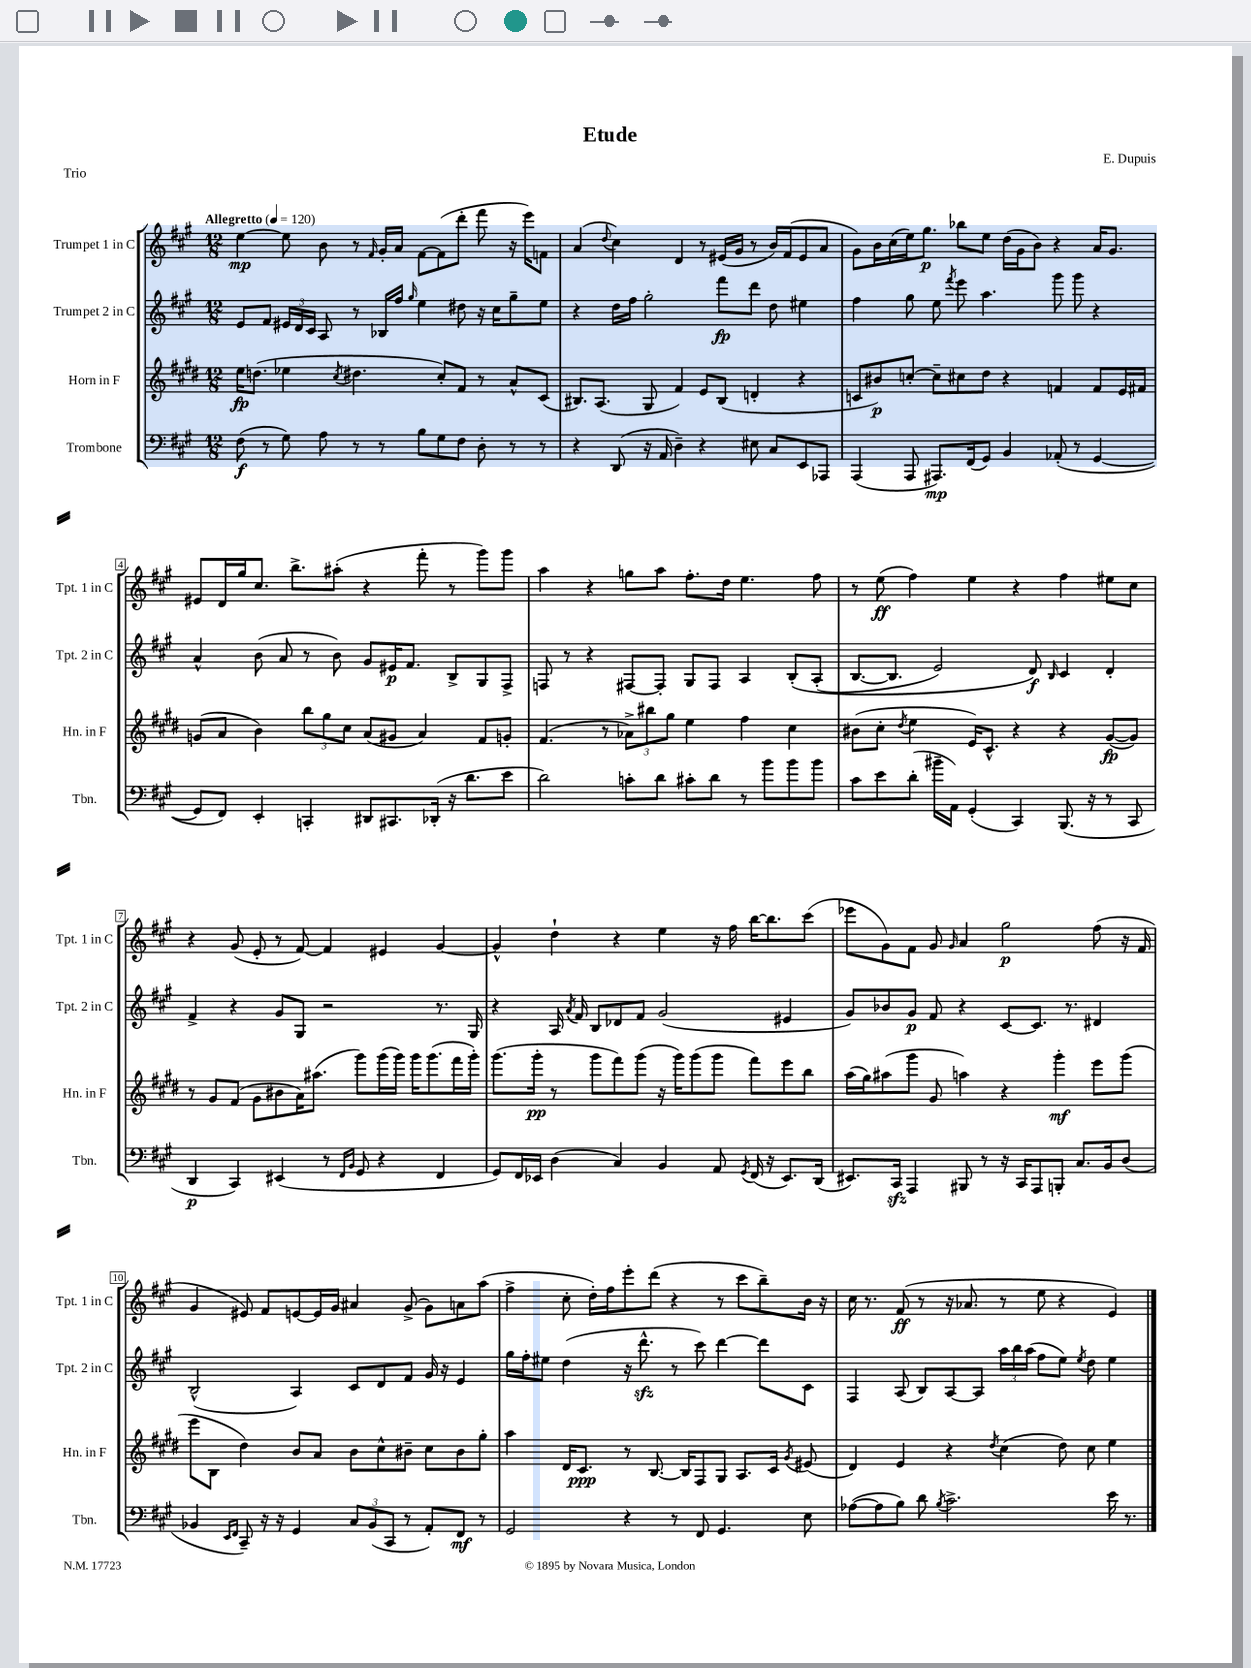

**kern	**kern	**kern	**kern
*staff4	*staff3	*staff2	*staff1
*clefF4	*clefG2	*clefG2	*clefG2
*k[f#c#g#]	*k[f#c#g#d#]	*k[f#c#g#]	*k[f#c#g#]
*M12/8	*M12/8	*M12/8	*M12/8
*MM120	*MM120	*MM120	*MM120
(8F#\	16ee\LK	8e/L	[4ee\
.	(8.dd\J	.	.
8r	.	8f#/J	.
8G#\)	4ee-\	24e#/LL	8ee\]
.	.	24d/	.
.	.	24c#/JJ	.
8A\	.	8A/	8b\
.	8qcc#/	.	.
8r	4.dd#\	8r	8r
.	.	.	16qqf#/
8r	.	16B-/LL	16g#'/LL
.	.	16ff#/JJ	16a/JJ
.	.	16qqgg#/	.
8B\L	.	4ee\	[8f#\L
8G#\	8cc#'/L)	.	(8f#\]
8F#\J	8f#/J	8dd#\	8ddd'\J
8D'\	8r	16r	8fff#\
.	.	16cc#\LK	.
8r	8a^^/L	8gg#~\	16r
.	.	.	16eee\LK)
8r	(8c#/J	8ee\J	8f\J
=	=	=	=
4r	8.B#/L)	4r	(4a/
.	(8.A/J	.	.
.	.	.	8qqdd/
(8DD/	.	16dd\LL	4cc#\)
.	.	16ff#\JJ	.
16r	8G#/	2gg#'\	.
16AA/	.	.	.
4D~\)	4f#/)	.	4d/
4r	8e/L	.	8r
.	(8B#/J	8fff#\L	(16e#/LL
.	.	.	16g#/JJ
8E#\	4d'/	8ddd\J	8r
8C#/L	.	8dd\	16b/LL)
.	.	.	(16f#/J
8EE/	4r	4ee#\	8e#/
8AAA-/J	.	.	8a/J
=	=	=	=
(4AAA/	8c/L	4ff#\	8g#\L)
.	8b#/)	.	16b\L
.	.	.	(16cc#\
8AAA/	[8cc'/J	8gg#\	16ee\J)
.	.	.	8.gg#\J
8.AAA#/L)	8cc~\]L	8ee\	.
.	.	8qfff#/	.
.	8cc#\	8eee\	8bb-\L
(16FF#/k	.	.	.
8GG#/J)	8dd#\J	4.aa\	8ee\J
4BB/	4r	.	(16dd\LL
.	.	.	16g#\J
.	.	.	8b\J)
(8AA-'/	4f/	8ggg#\	4r
8r	.	8ggg#\	.
[4GG#/	8f/L	4r	16a/LK
.	.	.	8.g#/J
.	16e/L	.	.
.	16f#/JJ	.	.
=	=	=	=
8GG#/]L	(8g/L	4a^^/	8e#/L
8FF#/J)	8a/J	.	16d/L
.	.	.	16gg#/J
4EE'/	4b\)	(8b\	8.cc#/J
.	.	8a/	.
.	.	.	8.bb^\L
4CC'/	12bb\L	8r	.
.	12gg#\	.	.
.	.	8b\)	(8aa#'\J
.	12cc#\J	.	.
8DD#/L	(8a/L	8g#/L	4r
8.CC#/	8g#/J	16e#/K	.
.	.	8.f#/J	.
.	4a/)	.	8fff#'\
(16DD-'/Jk	.	.	.
16r	.	8B^/L	8r
8.d\L	.	.	.
.	8f#/L	8G#/	8ggg#\L)
8e\J	8g'/J	8F#^/J	8ggg#\J
=	=	=	=
2d\)	(4.f#/	8F/	4aa\
.	.	8r	.
.	.	4r	4r
.	8r	.	.
8c'\L	12a-^\L)	[8F#/L	8gg\L
.	12bb#\	.	.
8d\J	.	8F#'/]J	8aa\J
.	12gg#\J	.	.
8c#'\L	4ee\	8G#/L	8.ff#'\L
8d\J	.	8F#/J	.
.	.	.	16dd\Jk
8r	4ff#\	4A/	4.ee\
8b\L	.	.	.
8b\	4cc#\	&(8B'/L	.
8b\J	.	(8A'/J	8ff#\
=	=	=	=
8c#\L	(8b#\L	[8.B/L	8r
8e\	8cc#'\J	.	(8ee\
.	.	8.B/]J	.
.	8qdd#/	.	.
(8d'\J	4ee\	.	4ff#\)
16b#~\LL	.	2e/)	.
16AA\JJ)	.	.	.
(4GG#'/	16e/LK)	.	4ee\
.	8.c#^^/J	.	.
4CC#/)	4r	.	4r
.	.	8d/&)	.
.	.	16qqB/	.
(8.BBB/	4r	4c#/	4ff#\
16r	.	.	.
8r	([8g#/L	4d'/	8ee#\L
8CC#/	8g#/]J)	.	8cc#\J
=	=	=	=
4DD/	8r	4f#^/	4r
.	8g#/L	.	.
4CC#/)	(8f#/J	4r	(8g#/
.	8g#\L	.	8e'/
(4EE#/	8b#\	8g#/L	8r
.	16a\K)	8G#/J	[8f#/)
.	(8.aa#\J	.	.
8r	.	2r	4f#/]
16qqFF#/LL	.	.	.
16qqBB/JJ	.	.	.
8GG#/	8ggg#\L)	.	.
4r	(16ggg#\L	.	4e#/
.	16ggg#\JJ)	.	.
.	16ggg#\LK	.	.
.	(8.ggg#\	.	.
4FF#/	.	8.r	[4g#/
.	16fff#\L	.	.
.	16ggg#'\JJ)	16G#/	.
=	=	=	=
8GG#/L)	(8.ggg#\L	4r	4g#^^/]
16FF#/L	.	.	.
16EE-/JJ	16ggg#'\Jk	.	.
(4D\	8r	16A/	4dd`\
.	.	8qa/	.
.	.	16f#/	.
.	8ggg#\L	8B/L	.
4C#/)	8fff#\)	8d-/	4r
.	(8ggg#\J	8f#/J	.
4BB/	16r	(2g#/	4ee\
.	16ggg#\LK)	.	.
.	(8ggg#\	.	.
8AA/	8ggg#\J	.	16r
.	.	.	16ff#\
8qGG#/	.	.	.
(16FF#/	8fff#\L)	.	[16bb\LK
16r	.	.	8.bb\]
8.EE-/L)	8eee\	4e#/	.
.	8bb\J	.	(8ccc#\J
(16DD/Jk	.	.	.
=	=	=	=
8.EE#/L)	(16aa\LL	8g#/L)	8eee-\L
.	16gg#\J)	.	.
.	(8aa#\	8b-/	8g#\)
16CC#/Jk	.	.	.
4AAA/	8ggg#\J	8g#/J	8f#\J
.	8g#/	8f#/	8g#/
.	.	.	16qqg#/
8BBB#/	4aa\)	4r	4a/
8r	.	.	.
16r	4r	[8c#/L	2gg#\
16CC#/LK	.	.	.
8AAA/	.	8.c#/]J	.
8BBB'/J	4ggg#'\	.	.
.	.	8.r	.
8.C#/L	.	.	.
.	8eee\L	4d#/	(8ff#\
16BB/k	.	.	.
(8D/J	(8ggg#\J	.	16r
.	.	.	16f#/
=	=	=	=
4BB-/	8eee\L	(2B^^/	4g#/
.	8B\J	.	.
16qqEE/LL	.	.	.
16qqFF#/JJ	.	.	.
8CC#~/)	4dd#\)	.	8e#/)
16r	.	.	8f#/L
16r	.	.	.
4GG#/	8b/L	4A/)	[8e/
.	8a/J	.	16e/]L
.	.	.	16g#/JJ
12C#/L	8b\L	8c#/L	4a#/
(12BB-/	.	.	.
.	8cc#^^\	8d/	.
12CC#/J	.	.	.
8r	8b#~\J	8f#/J	(8g#^/
8AA'/L)	8cc#\L	16g#/	8g#\L)
.	.	16r	.
8FF#/J	8b#\	4e/	8a\
8r	8gg#'\J	.	(8aa\J
=	=	=	=
2GG#/	4aa\	16gg#\LL	4ff#^\
.	.	16ff#'\J	.
.	.	8ee#\J	.
.	16d#/LK	(4dd\	8cc#'\
.	8.c#/J	.	.
.	.	.	16dd'\LL)
.	.	.	16ff#\J
4r	8r	16r	8eee'\
.	.	8.ddd^^\	.
.	[8.B/	.	(8ddd\J
8r	.	8r	4r
.	16B/]LK	.	.
8FF#/	8F#/	8ccc#\)	.
4.GG#/	8G#/J	[4ddd\	8r
.	8.A/L	.	8ccc#\L
.	.	8ddd\]L	8bb~\)
.	16c#/Jk	.	.
.	8qg#/	.	.
8E\	(8e#/	8c#\J	16b\Jk
.	.	.	16r
=	=	=	=
([8A-\L	4d#/)	4F#/	16cc#\
.	.	.	8.r
8A-\]	.	.	.
8B\J)	4e/	(8A/	(8f#/
8d\	.	8B/L)	8r
8qB/	.	.	.
2.c#^\	4r	[8A/	16r
.	.	.	8.a-/
.	.	8A/]J	.
.	8qdd#/	.	.
.	(4cc#\	24aa\LL	8r
.	.	24bb\	.
.	.	(24aa\JJ	.
.	.	8ff#\L	8ee\
.	8dd#\)	8ee\J)	4r
.	.	8qee/	.
.	8cc#\	8dd\	.
16e\	4ee\	4ee\	4e/)
8.r	.	.	.
==	==	==	==
*-	*-	*-	*-
